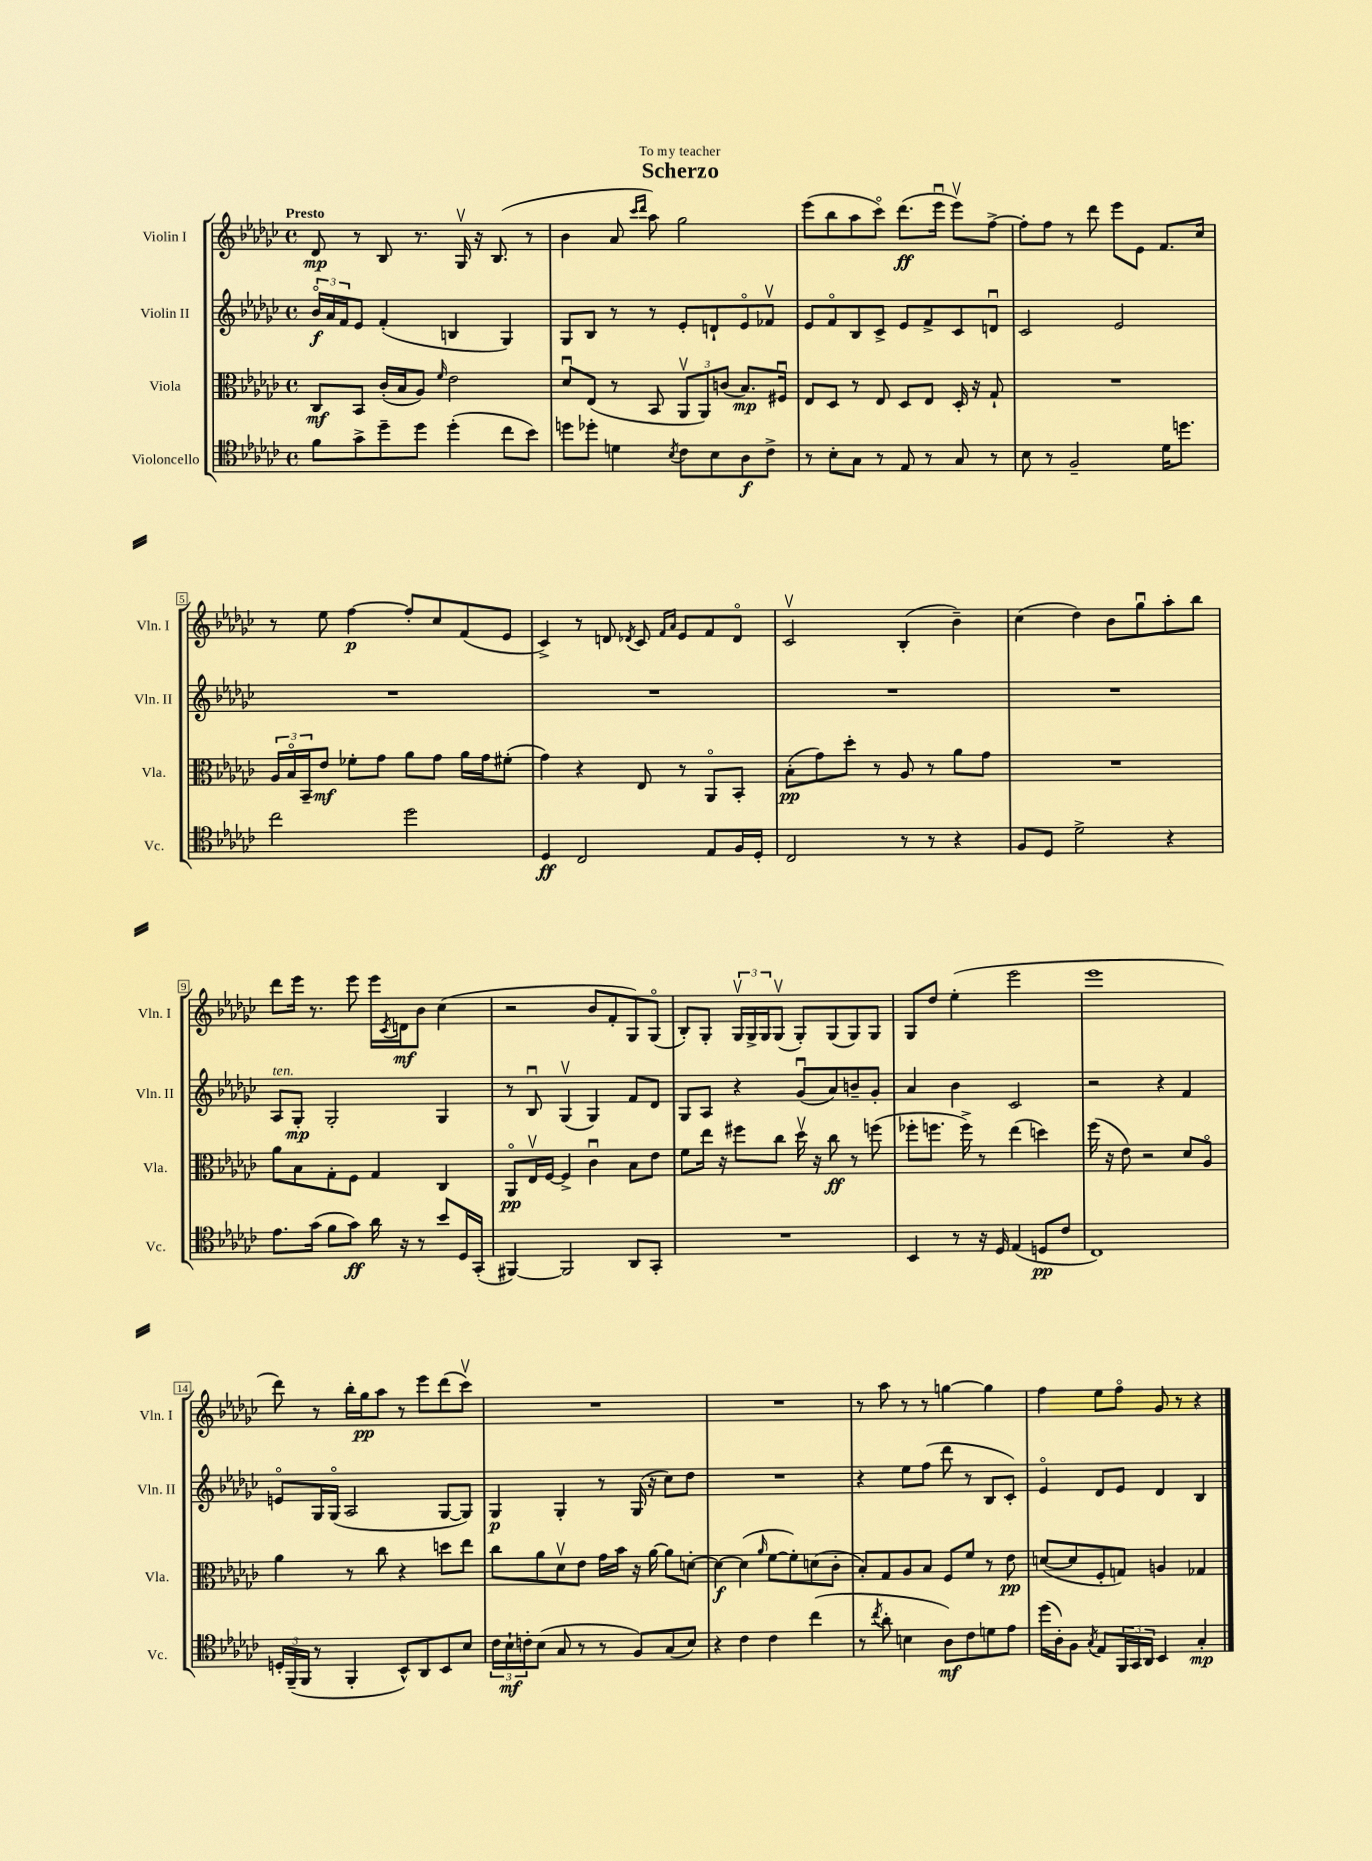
\header { title = "Scherzo" dedication = "To my teacher" }
<<
\new StaffGroup <<
\new Staff = "s0" \with { instrumentName = "Violin I" shortInstrumentName = "Vln. I" } {
    \clef treble \key ges \major \defaultTimeSignature \time 4/4 \tempo "Presto"
    des'8\mp r8 bes8 r8. ges16\upbow r16 bes8.( r8 |
    bes'4 aes'8 \grace { ces'''16 des'''16 } aes''8) ges''2 |
    ees'''8( bes''8 aes''8 ces'''8\flageolet) des'''8.\ff( ees'''16\downbow ees'''8\upbow) f''8~-> |
    f''8-. f''8 r8 des'''8 ees'''8 ees'8 f'8. ces''16 |
    r8 ees''8 f''4~\p f''8-. ces''8 f'8( ees'8 |
    ces'4->) r8 d'8 \acciaccatura { des'8 } ces'8 \grace { f'16 aes'16 } ees'8 f'8 des'8\flageolet |
    ces'2\upbow bes4-.( bes'4--) |
    ces''4( des''4) bes'8 ges''8\downbow aes''8-. bes''8 |
    des'''8 ees'''16 r8. ees'''8 ees'''16 \acciaccatura { ces'8 } d'16\mf bes'8 ces''4( |
    r2 bes'8 f'8-. ges8) ges8\flageolet( |
    bes8-.) ges8-. \tuplet 3/2 { ges16\upbow ges16-> ges16 } ges8\upbow( ges8-.) ges8( ges8) ges8 |
    ges8 des''8 ees''4-.( ees'''2 |
    ees'''1 |
    des'''8) r8 bes''16-. ges''16\pp aes''8 r8 ees'''8 des'''8( ces'''8\upbow) |
    R1 |
    R1 |
    r8 aes''8 r8 r8 g''4~ g''4 |
    f''4 ees''8 f''8\flageolet ges'8 r8 r4 \bar "|." |
}
\new Staff = "s1" \with { instrumentName = "Violin II" shortInstrumentName = "Vln. II" } {
    \clef treble \key ges \major \defaultTimeSignature \time 4/4
    \tuplet 3/2 { bes'16\flageolet\f aes'16 f'16 } ees'8 f'4-.( b4 ges4) |
    ges8 bes8 r8 r8 ees'8-. d'8-! ees'8\flageolet fes'8\upbow |
    ees'8 f'8\flageolet bes8 ces'8-> ees'8 f'8-> ces'8 d'8\downbow |
    ces'2 ees'2 |
    R1 |
    R1 |
    R1 |
    R1 |
    aes8^\markup { \italic "ten." } ges8-.\mp ges2-. ges4 |
    r8 bes8\downbow ges4\upbow( ges4) f'8 des'8 |
    ges8 aes8 r4 ges'8\downbow( aes'8) b'8-- ges'8-. |
    aes'4 bes'4 ces'2 |
    r2 r4 f'4 |
    e'8\flageolet ges16 ges16\flageolet( aes2 ges8~ ges8) |
    ges4\p ges4-. r8 ges16( r16 ces''8) des''8 |
    R1 |
    r4 ees''8 f''8( des'''8 r8 bes8 ces'8-.) |
    ees'4\flageolet des'8 ees'8 des'4 bes4 \bar "|." |
}
\new Staff = "s2" \with { instrumentName = "Viola" shortInstrumentName = "Vla." } {
    \clef alto \key ges \major \defaultTimeSignature \time 4/4
    ces8\mf bes,8 ces'16-.( bes16 aes8) \grace { f'16 } ees'2 |
    des'8\downbow ees8( r8 bes,8 \tuplet 3/2 { aes,8\upbow aes,8) c'8( } bes8.\mp) fis16\downbow |
    ees8 des8 r8 ees8 des8 ees8 des16-. r16 ges8-! |
    R1 |
    \tuplet 3/2 { aes16 bes16\flageolet bes,16-- } ees'8\mf fes'8-. ges'8 aes'8 ges'8 aes'16 ges'16 fis'8-.( |
    ges'4) r4 ees8 r8 aes,8\flageolet bes,8-. |
    bes8-.\pp( ges'8) des''8-. r8 aes8 r8 aes'8 ges'8 |
    R1 |
    aes'8 bes8 ges8-. f8 ges4 ces4 |
    aes,8\flageolet\pp ees16\upbow f16~ f4-> ces'4\downbow bes8 ees'8 |
    f'8 ees''16 r16 fis''8 ces''8 des''16\upbow r16 ces''8\ff r8 f''8( |
    fes''8-. f''8. f''16->) r8 ees''4( d''4) |
    f''16( r16 ees'8) r2 des'8 aes8\flageolet |
    aes'4 r8 ces''8 r4 d''8 ees''8 |
    ces''8 aes'8 des'8\upbow ees'8 ges'16 bes'16 r16 aes'16~ aes'8 d'8~-. |
    d'4~\f d'4( \grace { aes'16 } f'8~ f'8-.) d'8( ces'8-. |
    bes8-.) ges8 aes8 bes8 f8 f'8 r8 ees'8\pp |
    d'8~( d'8 f8-. g8) a4 ges4 \bar "|." |
}
\new Staff = "s3" \with { instrumentName = "Violoncello" shortInstrumentName = "Vc." } {
    \clef tenor \key ges \major \defaultTimeSignature \time 4/4
    f'8 ges'8-> des''8-- des''8 des''4-.( ces''8 bes'8) |
    d''8 des''8-. d'4 \acciaccatura { bes8 } ces'8 bes8 aes8\f ces'8-> |
    r8 bes8-. ges8 r8 ees8 r8 ges8 r8 |
    bes8 r8 f2-- des'16 d''8. |
    ces''2 des''2 |
    des4\ff ces2 ees8 f16 des16-. |
    ces2 r8 r8 r4 |
    f8 des8 des'2-> r4 |
    ees'8. ges'16( f'8 ges'8\ff) aes'16 r16 r8 bes'8 des16 ges,16-.( |
    fis,4~) fis,2 aes,8 ges,8-. |
    R1 |
    bes,4 r8 r16 des16 ees4( d8\pp ces'8 |
    ces1) |
    \tuplet 3/2 { d16-. f,16--( f,16 } r8 f,4-. bes,8-^) aes,8 bes,8 bes8 |
    \tuplet 3/2 { ces'16 bes16-!\mf c'16-. } bes8( ges8 r8 r8 f8) ges8( bes8) |
    r4 ces'4 ces'4 ces''4( |
    r8 \acciaccatura { ces''8 } aes'8-. b4 aes8\mf) ces'8 d'8 ees'8 |
    des''16( aes16-.) f8 \acciaccatura { ges8 } ees8 \tuplet 3/2 { f,16 ges,16 aes,16 } bes,4 ges4-.\mp \bar "|." |
}
>>
>>
\layout { \context { \Score \override BarNumber.stencil = #(make-stencil-boxer 0.1 0.3 ly:text-interface::print) } }
